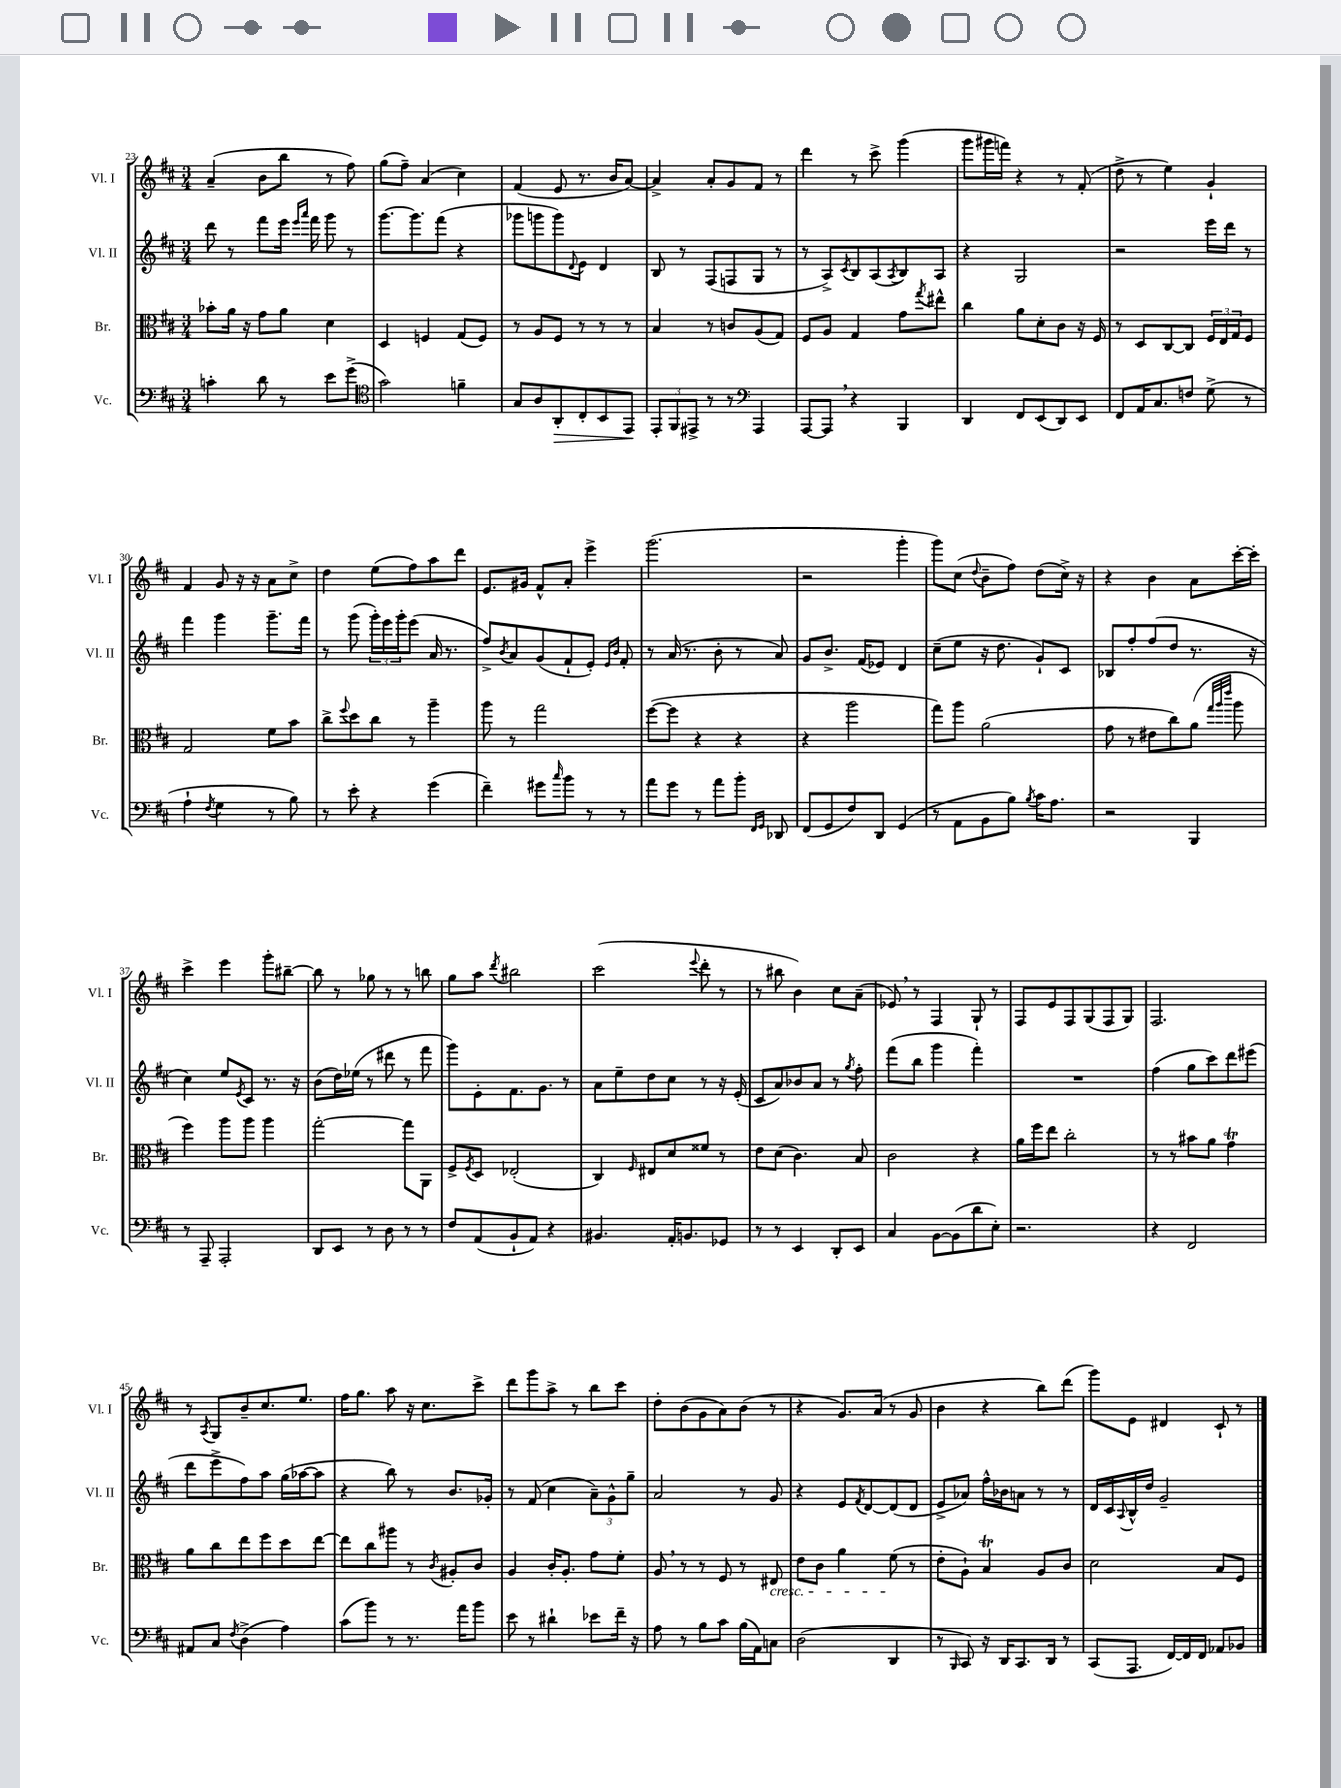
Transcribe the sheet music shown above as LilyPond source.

<<
\new StaffGroup <<
\new Staff = "s0" \with { instrumentName = "Vl. I" shortInstrumentName = "Vl. I" } {
    \clef treble \key d \major \numericTimeSignature \time 3/4
    a'4--( b'8 b''8 r8 fis''8) |
    g''8( fis''8--) a'4( cis''4) |
    fis'4( e'8 r8. b'16 a'8~) |
    a'4-> a'8-. g'8 fis'8 r8 |
    d'''4 r8 cis'''8-> g'''4( |
    g'''8 gis'''16 f'''16) r4 r8 fis'8-.( |
    d''8-> r8 e''4) g'4-! |
    fis'4 g'8 r16 r16 a'8 cis''8-> |
    d''4 e''8( fis''8) a''8 d'''8 |
    e'8. gis'16 fis'8-^ a'8-. e'''4-> |
    g'''2.( |
    r2 g'''4-. |
    g'''8) cis''8( \appoggiatura { d''8 } b'8-- fis''8) d''8( cis''16->) r16 |
    r4 b'4 a'8 cis'''16~-. cis'''16-. |
    cis'''4-> e'''4 g'''8-. bis''8~-- |
    bis''8 r8 ges''8 r8 r8 b''8 |
    g''8 a''8 \acciaccatura { d'''8 } bis''2 |
    cis'''2( \appoggiatura { e'''8 } d'''8-. r8 |
    r8 bis''8 b'4) cis''8 a'8--( |
    ees'8) \breathe r8 fis4 g8-! r8 |
    fis8 e'8 fis8 g8( fis8 g8) |
    fis2. |
    r8 \acciaccatura { a8 } g8 b'8-- cis''8. e''8. |
    fis''16 g''8. a''8 r16 cis''8. cis'''8-> |
    d'''8 g'''8 a''8-> r8 b''8 cis'''8 |
    d''8-. b'8( g'8 a'8) b'8( r8 |
    r4 g'8.) a'16( r8 g'8 |
    b'4 r4 b''8) d'''8( |
    g'''8) e'8 dis'4 cis'8-! r8 \bar "|." |
}
\new Staff = "s1" \with { instrumentName = "Vl. II" shortInstrumentName = "Vl. II" } {
    \clef treble \key d \major \numericTimeSignature \time 3/4
    d'''8 r8 fis'''8 e'''16 \grace { e'''16 a'''16 } fis'''16 g'''8 r8 |
    g'''8.~ g'''8. fis'''8( r4 |
    ges'''8 g'''8 g'''8) \appoggiatura { d'8 } e'8 d'4 |
    b8 r8 fis8( f8 g8 r8 |
    r8 a8->) \acciaccatura { cis'8 } b8 a8( \acciaccatura { a8 } b8) a8 |
    r4 g2 |
    r2 e'''16 d'''16 r8 |
    fis'''4 g'''4 g'''8.-- fis'''16 |
    r8 g'''8( \tuplet 3/2 { g'''16-.) e'''16 g'''16-. } e'''8( a'16 r8. |
    fis''8->) \acciaccatura { b'8 } a'8 g'8( fis'8-! e'8-.) \grace { e'16 b'16 } fis'8-. |
    r8 a'16( r8. b'8-. r8 a'8) |
    g'8 b'8.-> fis'16( ees'8) d'4 |
    cis''8--( e''8 r16 d''8. g'8-!) cis'8 |
    bes8 fis''8-. fis''8( d''8 r8. r16 |
    cis''4) e''8 \acciaccatura { e'8 } cis'8 r8. r16 |
    b'8( d''16) ees''16( r8 dis'''8 r8 fis'''8 |
    g'''8) e'8-. fis'8. g'8. r8 |
    a'8 e''8-- d''8 cis''8 r8 r16 e'16-.( |
    cis'8 a'8) bes'8 a'8 r8 \acciaccatura { g''8 } fis''8-. |
    fis'''8( b''8 g'''4 fis'''4-.) |
    R2. |
    fis''4( g''8 cis'''8) d'''8 eis'''8( |
    d'''8 e'''8-> fis''8) a''8 g''16( aes''16~ aes''8 |
    r4 b''8) r8 b'8. ges'16-. |
    r8 fis'8( cis''4 \tuplet 3/2 { a'8--) g'8-^ g''8-- } |
    a'2 r8 g'8 |
    r4 e'8 \acciaccatura { fis'8 } d'8~ d'8( d'8 |
    e'8-> aes'8) fis''16-^ bes'16 a'8 r8 r8 |
    d'16 cis'16 \appoggiatura { a8 } b16-^ d''16 g'2-- \bar "|." |
}
\new Staff = "s2" \with { instrumentName = "Br." shortInstrumentName = "Br." } {
    \clef alto \key d \major \numericTimeSignature \time 3/4
    bes'8-. a'16 r16 g'8 a'8 d'4 |
    d4 f4 g8( f8) |
    r8 a8 fis8 r8 r8 r8 |
    b4 r8 c'8 a8( g8) |
    fis8 a8 g4 g'8 \acciaccatura { g''8 } eis''8-^ |
    cis''4 a'8 d'8-. cis'8 r16 fis16 |
    r8 d8 cis8~ cis8 \tuplet 3/2 { fis16 e16 g16 } fis8 |
    g2 fis'8 b'8 |
    cis''8-> \appoggiatura { fis''8 } d''8 cis''8 r8 a''4-- |
    a''8 r8 g''2 |
    fis''8~( fis''8 r4 r4 |
    r4 a''2 |
    g''8) a''8 a'2( |
    g'8 r8 eis'8 cis''8) a'8( \grace { g''32 a''32 e'''32 } a''8 |
    fis''4) a''8 a''8 a''4 |
    g''2~-. g''8 a,8 |
    fis8-> \acciaccatura { fis8 } d8 ees2-.( |
    cis4) \grace { fis16 } eis8 d'8 fisis'8 r8 |
    e'8 d'8( cis'4.) b8 |
    cis'2 r4 |
    a'16 fis''16 e''8 cis''2-. |
    r8 r8 bis'8 a'8 g'4\trill |
    a'8 cis''8 e''8 fis''8 d''8 e''8~ |
    e''8 cis''8 ais''8 r8 \acciaccatura { cis'8 } ais8-. cis'8 |
    a4 cis'16-. a8.-. g'8 fis'8-. |
    a8 \breathe r8 r8 fis8 r8 eis8\cresc |
    e'8 cis'8 a'4 fis'8\!( r8 |
    e'8-. a8-!) b4\trill a8 cis'8 |
    d'2 b8 fis8 \bar "|." |
}
\new Staff = "s3" \with { instrumentName = "Vc." shortInstrumentName = "Vc." } {
    \clef bass \key d \major \numericTimeSignature \time 3/4
    c'4-. d'8 r8 e'8 g'8->( |
    \clef tenor g'2) f'4-- |
    g8 a8 a,8-.\> cis8-. b,8 e,8\! |
    \tuplet 3/2 { e,8-. fis,8 eis,8-> } r8 r8 \clef bass a,,4 |
    a,,8~ a,,8 \breathe r4 b,,4 |
    d,4 fis,8 e,8( d,8) e,8 |
    fis,8 a,16 cis8. f8 g8->( r8 |
    a4-! \acciaccatura { fis8 } g4 r8 b8) |
    r8 e'8-. r4 g'4( |
    fis'4--) gis'8 \grace { cis''16 } b'8 r8 r8 |
    a'8 g'8 r8 a'8 b'8-. \grace { fis,16 g,16 } des,8 |
    fis,8( g,8 fis8) d,8 g,4( |
    r8 a,8 b,8 b8) \acciaccatura { b8 } cis'16 a8. |
    r2 b,,4 |
    r8 a,,8-- a,,2-. |
    d,8 e,8 r8 d8 r8 r8 |
    fis8 a,8( b,8-! a,8) r4 |
    bis,4. a,16-. b,8. ges,8 |
    r8 r8 e,4 d,8-. e,8 |
    cis4 b,8~ b,8( d'8 e8-.) |
    r2. |
    r4 fis,2 |
    ais,8 cis8 \acciaccatura { fis8 } d4->( a4) |
    cis'8( b'8) r8 r8. a'16 b'8 |
    e'8 r8 dis'4-! ees'8 fis'16-- r16 |
    a8 r8 b8 cis'8 b16( a,16) c8 |
    d2( d,4 |
    r8 \grace { b,,16 } cis,8) r16 d,16 cis,8. d,16 r8 |
    cis,8( a,,8. fis,16~) fis,16 fis,16 aes,8 bes,8 \bar "|." |
}
>>
>>
\layout { \context { \Score currentBarNumber = #23 } }
